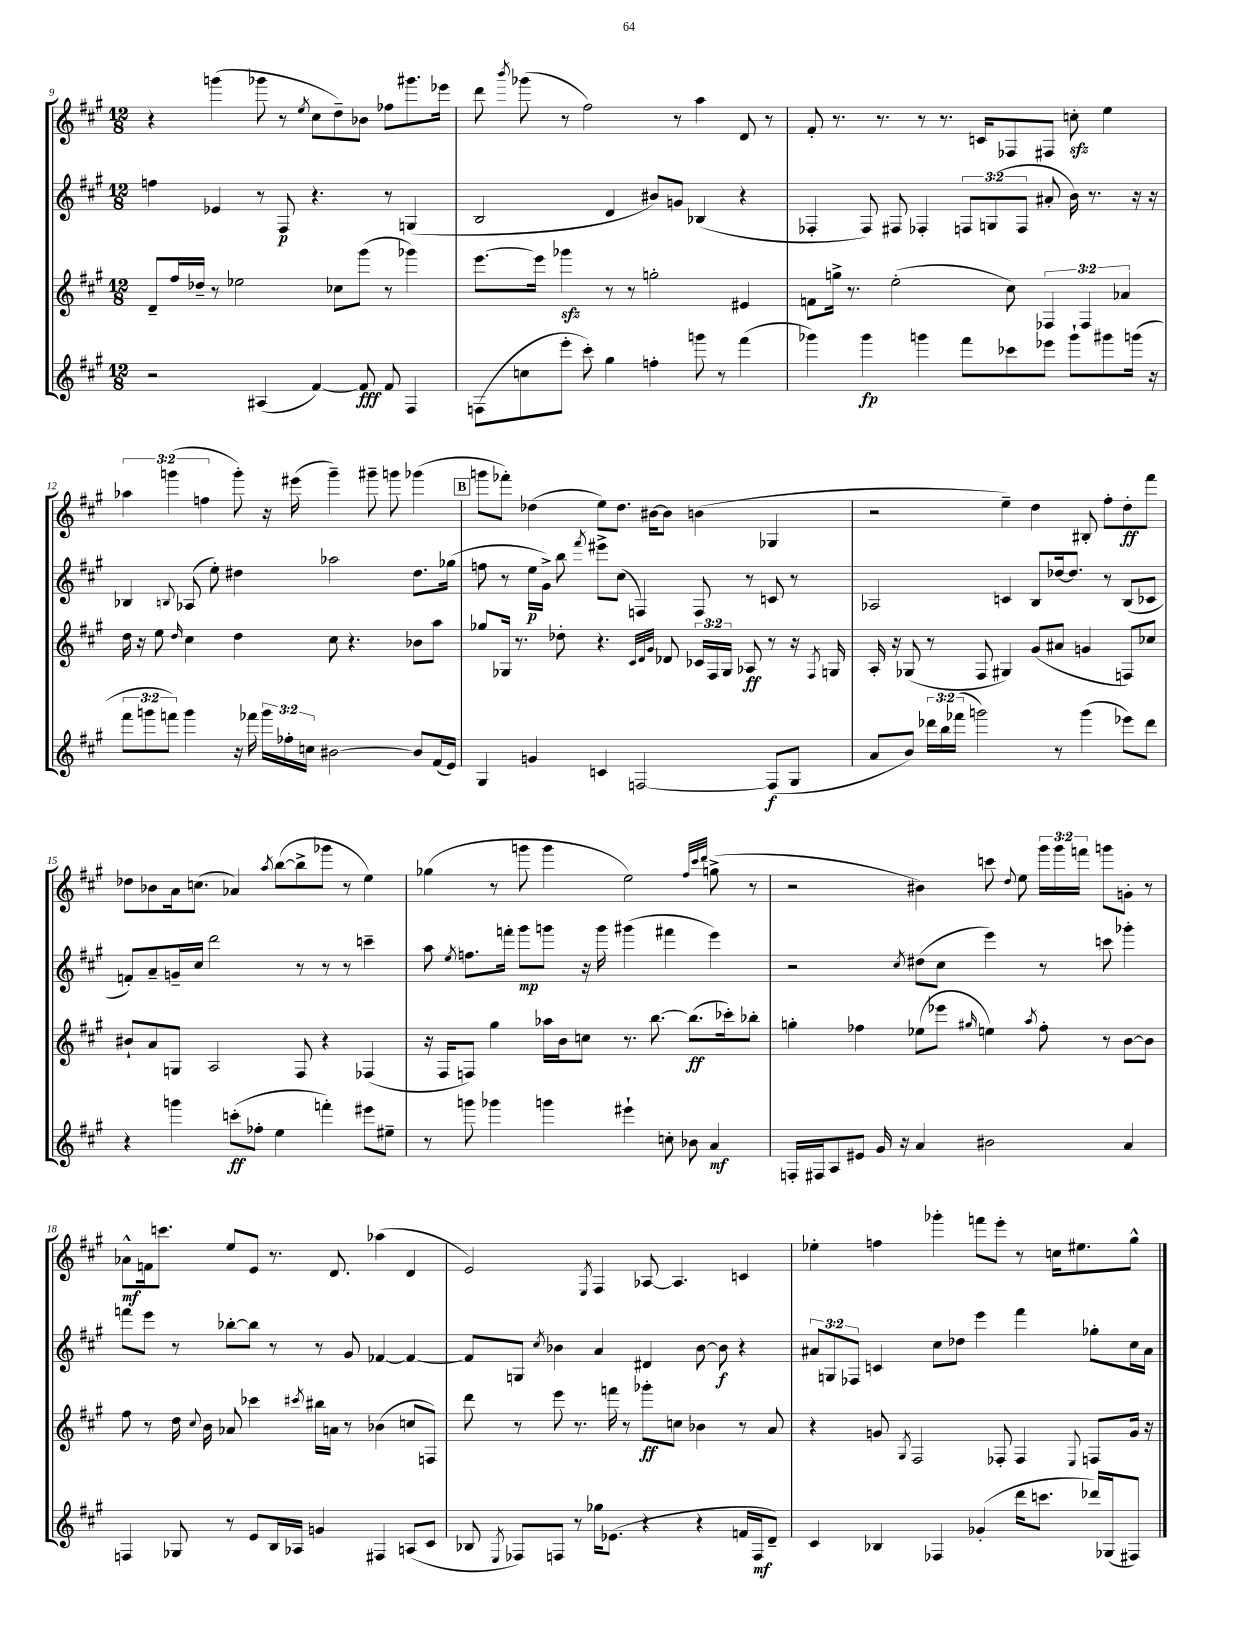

**kern	**dynam	**kern	**dynam	**kern	**dynam	**kern	**dynam
*part4	*part4	*part3	*part3	*part2	*part2	*part1	*part1
*staff4	*staff4	*staff3	*staff3	*staff2	*staff2	*staff1	*staff1
*clefG2	*	*clefG2	*	*clefG2	*	*clefG2	*
*k[f#c#g#]	*	*k[f#c#g#]	*	*k[f#c#g#]	*	*k[f#c#g#]	*
*M12/8	*	*M12/8	*	*M12/8	*	*M12/8	*
=9	=9	=9	=9	=9	=9	=9	=9
2r	.	8d~/L	.	4ffn\	.	4r	.
.	.	16ff#/L	.	.	.	.	.
.	.	16dd-X~/JJ	.	.	.	.	.
.	.	8r	.	4e-X/	.	(4gggn\	.
.	.	2ee-X\	.	.	.	.	.
(4A#X/	.	.	.	8r	.	8ggg-X\	.
.	.	.	.	8F#/	p	8r	.
.	.	.	.	.	.	8qee/	.
[4f#/)	.	.	.	4.r	.	8cc#\L	.
.	.	8cc-X\L	.	.	.	8dd~\)	.
8f#/]	fff	(8ggg#\J	.	.	.	8b-X\J	.
8f#/	.	8r	.	8r	.	8ff-X\L	.
4F#/	.	4ggg-X\)	.	(4Gn/	.	8.ggg#X\	.
.	.	.	.	.	.	16eee-X\Jk	.
=10	=10	=10	=10	=10	=10	=10	=10
(8Fn\L	.	[8.eee\L	.	2B/	.	8ddd\	.
.	.	.	.	.	.	8qbbb/	.
8ccn\	.	.	.	.	.	(8ggg-X\	.
.	.	16eee\Jk]	.	.	.	.	.
8eee'\J	.	4ggg-Xzz\	.	.	.	8r	.
8ccc#'\)	.	.	.	.	.	2ff#\)	.
4gg#\	.	8r	.	4d/	.	.	.
.	.	8r	.	.	.	.	.
4ffn'\	.	2ggn'\	.	8b#X/L)	.	.	.
.	.	.	.	8gn/J	.	8r	.
8gggn\	.	.	.	(4B-X/	.	4aa\	.
8r	.	.	.	.	.	.	.
(4fff#\	.	4e#X/	.	4r	.	8d/	.
.	.	.	.	.	.	8r	.
=11	=11	=11	=11	=11	=11	=11	=11
4ggg-X\)	.	8fn\L	.	4F-X'/	.	8f#'/	.
.	.	16ggn^\Jk	.	.	.	8.r	.
.	.	8.r	.	.	.	.	.
4ggg-\	fp	.	.	8F-/)	.	.	.
.	.	.	.	.	.	8.r	.
.	.	(2ee'\	.	8F#X/	.	.	.
4gggn\	.	.	.	4F-X'/	.	8r	.
.	.	.	.	.	.	8.r	.
8fff#\L	.	.	.	12Fn/L	.	.	.
.	.	.	.	.	.	16cn/KL	.
.	.	.	.	(12Gn/	.	.	.
8ccc-X\	.	8cc#\)	.	.	.	8F-X/	.
.	.	.	.	12F/J	.	.	.
8eee-X\J	.	6F-X/	.	8a#X'/	.	8F#X/J	.
8ggg`\L	.	.	.	16b\)	.	8ccnzz'\	.
.	.	6F-/	.	.	.	.	.
.	.	.	.	8.r	.	.	.
8ggg#X\	.	.	.	.	.	4ee\	.
.	.	6a-X/	.	.	.	.	.
(16gggn\Jk	.	.	.	16r	.	.	.
16r	.	.	.	16r	.	.	.
!!LO:LB:g=z
=12	=12	=12	=12	=12	=12	=12	=12
12fff#\L	.	16dd\	.	4B-X/	.	6aa-X\	.
.	.	16r	.	.	.	.	.
12gggn\	.	.	.	.	.	.	.
.	.	8ee\	.	.	.	.	.
12fffn\J)	.	.	.	.	.	(6gggn\	.
.	.	16qqdd/	.	8qqBn/	.	.	.
4ggg\	.	4cc#\	.	(8A-X/	.	.	.
.	.	.	.	.	.	6ffn\	.
.	.	.	.	8ee'\)	.	.	.
16r	.	4dd\	.	4dd#X\	.	8ggg'\)	.
16fff-X\	.	.	.	.	.	.	.
24ggg\LL	.	.	.	.	.	16r	.
24ff-X'\	.	.	.	.	.	.	.
.	.	.	.	.	.	(16eee#X\	.
24ccn\JJ	.	.	.	.	.	.	.
[2b#X\	.	8cc#\	.	2aa-X\	.	4ggg~\)	.
.	.	4.r	.	.	.	.	.
.	.	.	.	.	.	8ggg#X~\	.
.	.	.	.	.	.	8gggn\	.
8b#/L]	.	8b-X\L	.	8.dd#\L	.	(4ggg-X\	.
(16f#/L	.	8aa\J	.	.	.	.	.
16e/JJ)	.	.	.	(16gg-X\Jk	.	.	.
!!LO:REH:place=s1:t=B
=13	=13	=13	=13	=13	=13	=13	=13
4G#/	.	8gg-X/L	.	8ffn\	.	8gggn\L	.
.	.	16G-X/Jk	.	8r	.	8fff-X'\J)	.
.	.	8.r	.	.	.	.	.
4gn/	.	.	.	16ee\LL	p	(4dd-X\	.
.	.	.	.	16g#^\JJ)	.	.	.
.	.	8dd-X'\	.	8bb\	.	.	.
.	.	.	.	8qfff#/	.	.	.
4cn/	.	4.r	.	8eee#X^\L	.	8ee\L)	.
.	.	.	.	(8cc#\J	.	8.dd-\J	.
[2Fn/	.	.	.	4Fn/)	.	.	.
.	.	.	.	.	.	[16b#X\KL	.
.	.	32qqc#/LLL	.	.	.	.	.
.	.	32qqd/	.	.	.	.	.
.	.	32qqg#/JJJ	.	.	.	.	.
.	.	8d-X/	.	.	.	8b#\J]	.
.	.	24c-X/LL	.	8F/	.	(4bn\	.
.	.	24F#/	.	.	.	.	.
.	.	24G-/JJ	.	.	.	.	.
.	.	8A-X/	ff	8r	.	.	.
(8F/L]	f	8r	.	8cn/	.	4G-X/	.
8G#/J	.	16r	.	8r	.	.	.
.	.	8qF#/	.	.	.	.	.
.	.	16Gn/	.	.	.	.	.
=14	=14	=14	=14	=14	=14	=14	=14
8a/L	.	16A'/	.	2A-X/	.	2r	.
.	.	16r	.	.	.	.	.
8b/J)	.	(8G-X/	.	.	.	.	.
24ddd-X\LL	.	8r	.	.	.	.	.
24bb\	.	.	.	.	.	.	.
(24fff-X\JJ	.	.	.	.	.	.	.
2gggn\)	.	8F#/	.	.	.	.	.
.	.	4G#X/)	.	4cn/	.	4ee~\)	.
.	.	(8g#/L	.	8B/L	.	4dd\	.
8r	.	8a#X/J	.	[16dd-X/k	.	.	.
.	.	.	.	8.dd-/J]	.	.	.
(4ggg\	.	4gn/	.	.	.	8B#X'/	.
.	.	.	.	8r	.	8ff#'\L	.
8eee-X\L)	.	8Fn/L)	.	(8B/L	.	8dd'\	ff
8ddd-\J	.	8cc-X/J	.	8c-X/J	.	8fff#\J	.
!!LO:LB:g=z
=15	=15	=15	=15	=15	=15	=15	=15
4r	.	8b#X`/L	.	8fn'/L)	.	8dd-X\L	.
.	.	8a/	.	8a~/	.	8b-X\	.
4gggn\	.	8Gn/J	.	16gn~/L	.	16a\k	.
.	.	.	.	16cc#/JJ	.	(8.ccn\J	.
.	.	2A/	.	2ddd\	.	.	.
(8cccn'\L	ff	.	.	.	.	4a-X/)	.
8ff-X'\J	.	.	.	.	.	.	.
.	.	.	.	.	.	8qaa/	.
4ee\	.	.	.	.	.	([8bb\L	.
.	.	8F#/	.	8r	.	8bb^\]	.
4fffn'\)	.	4r	.	8r	.	8ggg-X\J	.
.	.	.	.	8r	.	8r	.
8eee#X\L	.	(4F-X/	.	4cccn~\	.	4ee\)	.
8ee#X~\J	.	.	.	.	.	.	.
=16	=16	=16	=16	=16	=16	=16	=16
8r	.	16r	.	8aa\	.	(4gg-X\	.
.	.	16F#/KL	.	.	.	.	.
.	.	.	.	8qee/	.	.	.
8gggn\	.	8Fn/J)	.	8.ffn\L	.	.	.
4ggg-X\	.	4gg#\	.	.	.	8r	.
.	.	.	.	16fffn'\Jk	.	.	.
.	.	.	.	8ggg#\L	mp	8gggn\	.
4gggn\	.	16aa-X\LL	.	8gggn\J	.	4ggg\	.
.	.	16b\J	.	.	.	.	.
.	.	8ccn\J	.	16r	.	.	.
.	.	.	.	16ggg\	.	.	.
4eee#X`\	.	8.r	.	(4ggg#X\	.	2ee\)	.
.	.	[8.bb\	.	.	.	.	.
8ccn'\	.	.	.	4fff#X\	.	.	.
8b-X\	.	(8.bb\L]	ff	.	.	.	.
.	.	.	.	.	.	32qqff#/LLL	.
.	.	.	.	.	.	32qqccc#/	.
.	.	.	.	.	.	32qqddd/JJJ	.
4a/	mf	.	.	4eee\)	.	(8ggn^\	.
.	.	16ccc-X'\k)	.	.	.	.	.
.	.	8bb-X'\J	.	.	.	8r	.
=17	=17	=17	=17	=17	=17	=17	=17
16Fn'/LL	.	4ggn'\	.	2r	.	2r	.
16F#X/J	.	.	.	.	.	.	.
8A/	.	.	.	.	.	.	.
8e#X/J	.	4ff-X\	.	.	.	.	.
16g#/	.	.	.	.	.	.	.
16r	.	.	.	.	.	.	.
.	.	.	.	8qcc#/	.	.	.
4a/	.	(8ee-X\L	.	(8dd#X\L	.	4b#X\)	.
.	.	8eee-X\J	.	8cc#\J	.	.	.
.	.	16qqgg#X/	.	.	.	.	.
2b#X\	.	4een\)	.	4eee\)	.	8cccn\	.
.	.	.	.	.	.	8qqdd/	.
.	.	.	.	.	.	8ee\	.
.	.	8qaa/	.	.	.	.	.
.	.	8ff-'\	.	8r	.	24ggg#\LL	.
.	.	.	.	.	.	24ggg#\	.
.	.	.	.	.	.	24fffn\JJ	.
.	.	8r	.	8cccn\	.	8gggn\L	.
4a/	.	[8b\L	.	4ggg-X'\	.	8gn'\J	.
.	.	8b\J]	.	.	.	8r	.
!!LO:LB:g=z
=18	=18	=18	=18	=18	=18	=18	=18
4Fn/	.	8ff#\	.	8fffn\L	.	8a-X^^\L	mf
.	.	8r	.	8eee\J	.	16fn\k	.
.	.	.	.	.	.	8.cccn\J	.
8G-X/	.	16dd\	.	8r	.	.	.
.	.	8qqcc#/	.	.	.	.	.
.	.	16b\	.	.	.	.	.
8r	.	8a-X/	.	[8bb-X'\L	.	8ee/L	.
8e/L	.	4ccc-X\	.	8bb-\J]	.	8e/J	.
16B/L	.	.	.	8r	.	8.r	.
16A-X/JJ	.	.	.	.	.	.	.
.	.	8qccc#X/	.	.	.	.	.
4gn/	.	16bb#X\LL	.	8r	.	.	.
.	.	16an\JJ	.	.	.	8.d/	.
.	.	8r	.	8g#/	.	.	.
4F#X/	.	(4b-X\	.	[4f-X/	.	(4aa-X\	.
(8An/L	.	8ccn/L	.	4f-/_	.	4d/	.
8c#/J	.	8Fn/J)	.	.	.	.	.
=19	=19	=19	=19	=19	=19	=19	=19
8B-X/	.	8ddd\	.	8f-/L]	.	2e/)	.
8qE/	.	.	.	.	.	.	.
8F-X/L)	.	8r	.	8Gn/J	.	.	.
.	.	.	.	8qcc#/	.	.	.
8Fn/J	.	8eee\	.	4b-X\	.	.	.
8r	.	8.r	.	.	.	.	.
.	.	.	.	.	.	8qE/	.
16gg-X\KL	.	.	.	4a/	.	4F#/	.
(8.e-X\J	.	16fffn\	.	.	.	.	.
.	.	8r	.	.	.	.	.
4r	.	8ggg-X'\L	ff	4d#X/	.	[8A-X/	.
.	.	8ccn\J	.	.	.	4.A-/]	.
4r	.	4b-X\	.	[8b-\	.	.	.
.	.	.	.	8b-\]	f	.	.
16fn/LL	.	8r	.	4r	.	4cn/	.
16F/J	mf	.	.	.	.	.	.
8d~/J)	.	8a/	.	.	.	.	.
=20	=20	=20	=20	=20	=20	=20	=20
4c#/	.	4r	.	12a#X/L	.	4ee-X'\	.
.	.	.	.	12Gn/	.	.	.
.	.	.	.	12F-X/J	.	.	.
4B-X/	.	8gn/	.	4cn/	.	4ffn\	.
.	.	8qG#/	.	.	.	.	.
.	.	2F#/	.	.	.	.	.
4F-X/	.	.	.	8cc#\L	.	4ggg-X'\	.
.	.	.	.	8dd-X\J	.	.	.
(4g-X'/	.	.	.	4eee\	.	8fffn\L	.
.	.	8F-X'/	.	.	.	8eee'\J	.
16ddd\KL	.	4F-/	.	4fff#\	.	8r	.
8.cccn\J	.	.	.	.	.	.	.
.	.	.	.	.	.	16ccn\KL	.
.	.	.	.	.	.	8.ee#X\	.
.	.	8qqE/	.	.	.	.	.
16ddd-X/LL)	.	8Fn/L	.	8gg-X'\L	.	.	.
(16G-X/J	.	.	.	.	.	.	.
8F#X/J)	.	16g/Jk	.	16cc#\L	.	8gg#^^\J	.
.	.	16r	.	16a#\JJ	.	.	.
==	==	==	==	==	==	==	==
*-	*-	*-	*-	*-	*-	*-	*-
